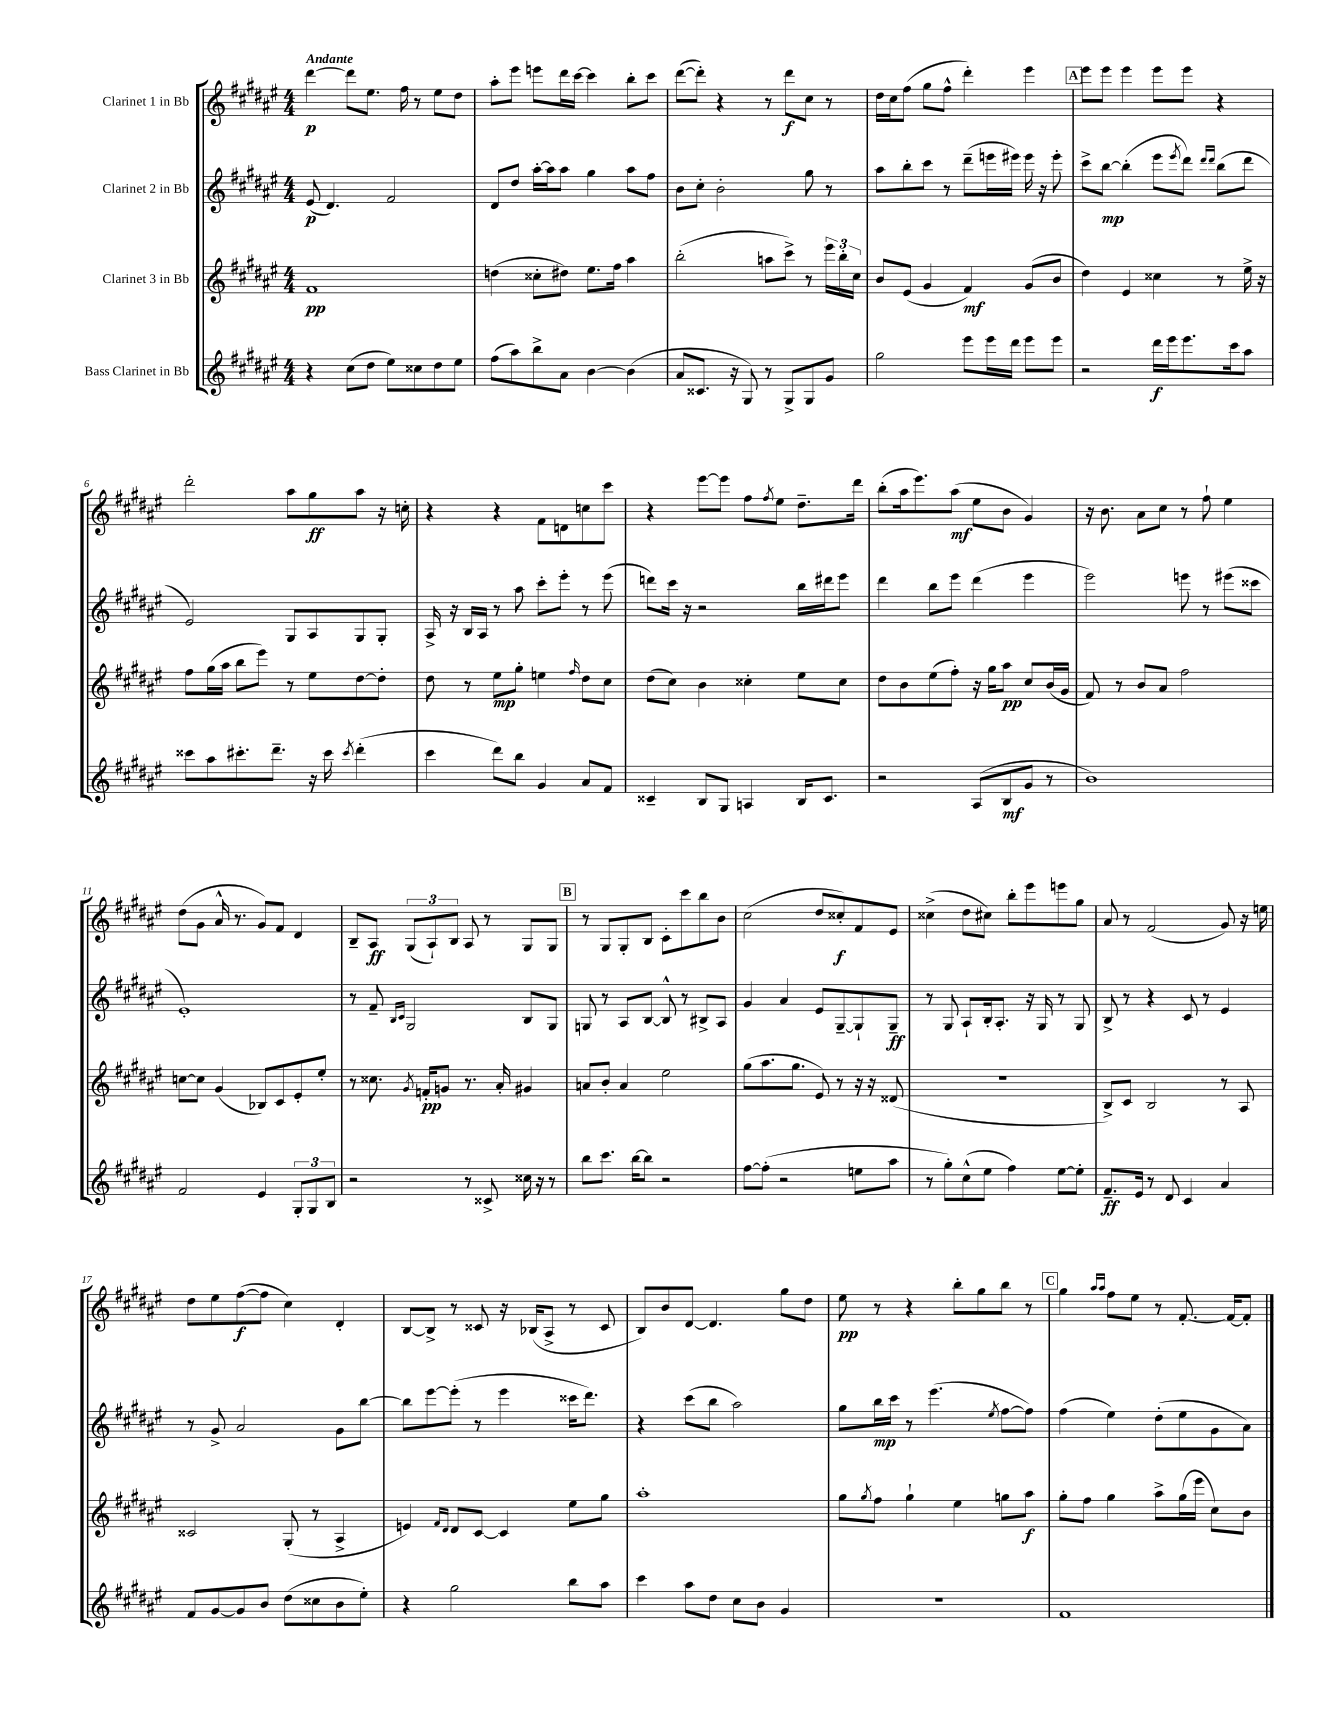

**kern	**dynam	**kern	**dynam	**kern	**dynam	**kern	**dynam
*part4	*part4	*part3	*part3	*part2	*part2	*part1	*part1
*staff4	*staff4	*staff3	*staff3	*staff2	*staff2	*staff1	*staff1
*I"Bass Clarinet in Bb	*	*I"Clarinet 3 in Bb	*	*I"Clarinet 2 in Bb	*	*I"Clarinet 1 in Bb	*
*clefG2	*	*clefG2	*	*clefG2	*	*clefG2	*
*k[f#c#g#d#a#e#]	*	*k[f#c#g#d#a#e#]	*	*k[f#c#g#d#a#e#]	*	*k[f#c#g#d#a#e#]	*
*M4/4	*	*M4/4	*	*M4/4	*	*M4/4	*
=1	=1	=1	=1	=1	=1	=1	=1
!	!	!	!	!	!	!LO:TX:a:B:t=Andante	!
4r	.	1f#	pp	(8e#/	p	[4ddd#\	p
.	.	.	.	4.d#/)	.	.	.
(8cc#\L	.	.	.	.	.	8ddd#\L]	.
8dd#\J	.	.	.	.	.	8.ee#\J	.
8ee#\L)	.	.	.	2f#/	.	.	.
.	.	.	.	.	.	16ff#\	.
8cc##X\	.	.	.	.	.	8r	.
8dd#\	.	.	.	.	.	8ee#\L	.
8ee#\J	.	.	.	.	.	8dd#\J	.
=2	=2	=2	=2	=2	=2	=2	=2
(8ff#\L	.	(4ddn\	.	8d#/L	.	8aa#'\L	.
8aa#\)	.	.	.	8dd#/J	.	8eee#\J	.
8bb^\	.	8cc##X'\L	.	[16aa#'\LL	.	8eeen\L	.
.	.	.	.	16aa#\J]	.	.	.
8a#\J	.	8dd#X\J)	.	8aa#\J	.	16ddd#\L	.
.	.	.	.	.	.	[16ccc#\JJ	.
[4b\	.	8.ee#\L	.	4gg#\	.	4ccc#\]	.
.	.	16ff#\Jk	.	.	.	.	.
(4b\]	.	4aa#\	.	8aa#\L	.	8bb'\L	.
.	.	.	.	8ff#\J	.	8ccc#\J	.
=3	=3	=3	=3	=3	=3	=3	=3
8a#/L	.	(2bb'\	.	8b\L	.	([8ddd#\L	.
8.c##X/J	.	.	.	8cc#'\J	.	8ddd#'\J])	.
.	.	.	.	2b'\	.	4r	.
16r	.	.	.	.	.	.	.
8G#/)	.	.	.	.	.	.	.
8r	.	8aan\L	.	.	.	8r	.
8G#^/L	.	8ccc#^\J)	.	.	.	8ddd#\L	f
8G#/	.	8r	.	8gg#\	.	8cc#\J	.
8g#/J	.	24eee#\LL	.	8r	.	8r	.
.	.	24bb'\	.	.	.	.	.
.	.	24cc#\JJ	.	.	.	.	.
=4	=4	=4	=4	=4	=4	=4	=4
2gg#\	.	8b/L	.	8aa#\L	.	16dd#\LL	.
.	.	.	.	.	.	16cc#\J	.
.	.	(8e#/J	.	8bb'\	.	(8ff#\J	.
.	.	4g#/	.	8ccc#\J	.	8gg#\L	.
.	.	.	.	8r	.	8ff#^^\J	.
8eee#\L	.	4f#/)	mf	(8ddd#~\L	.	4ddd#'\)	.
16eee#\L	.	.	.	16eeen\L	.	.	.
16ddd#\JJ	.	.	.	16eee#X\JJ)	.	.	.
8eee#\L	.	(8g#/L	.	16eee#\	.	4eee#\	.
.	.	.	.	16r	.	.	.
8eee#\J	.	8b/J	.	8eee#'\	.	.	.
!!LO:REH:place=s1:t=A
=5	=5	=5	=5	=5	=5	=5	=5
2r	.	4dd#\)	.	8ccc#^\L	.	8eee#\L	.
.	.	.	.	[8bb\J	mp	8eee#\J	.
.	.	4e#/	.	(4bb'\]	.	4eee#\	.
16ddd#\LL	f	4cc##X\	.	8eee#\L	.	8eee#\L	.
16eee#\J	.	.	.	.	.	.	.
.	.	.	.	8qeee#/	.	.	.
8.eee#\	.	.	.	8ddd#\J)	.	8eee#\J	.
.	.	.	.	16qqddd#/LL	.	.	.
.	.	.	.	16qqddd#/JJ	.	.	.
.	.	8r	.	(8bb\L	.	4r	.
16ccc#\k	.	.	.	.	.	.	.
8aa#\J	.	16ee#^\	.	8ddd#\J	.	.	.
.	.	16r	.	.	.	.	.
!!LO:LB:g=z
=6	=6	=6	=6	=6	=6	=6	=6
8ccc##X\L	.	8ff#\L	.	2e#/)	.	2ddd#'\	.
8aa#\	.	(16gg#\L	.	.	.	.	.
.	.	16aa#\JJ	.	.	.	.	.
8.ccc#X'\	.	8bb\L	.	.	.	.	.
.	.	8eee#\J)	.	.	.	.	.
8.ddd#~\J	.	.	.	.	.	.	.
.	.	8r	.	8G#/L	.	8aa#\L	.
16r	.	8ee#\L	.	8A#/	.	8gg#\	ff
16ccc#\	.	.	.	.	.	.	.
8qccc#/	.	.	.	.	.	.	.
(4ddd#'\	.	[8dd#\	.	8G#/	.	8aa#\J	.
.	.	8dd#'\J]	.	8G#'/J	.	16r	.
.	.	.	.	.	.	16ccn'\	.
=7	=7	=7	=7	=7	=7	=7	=7
4ccc#\	.	8dd#\	.	16A#^/	.	4r	.
.	.	.	.	16r	.	.	.
.	.	8r	.	16B/LL	.	.	.
.	.	.	.	16A#/JJ	.	.	.
8ddd#\L)	.	8ee#\L	mp	8r	.	4r	.
8bb\J	.	8gg#'\J	.	8aa#\	.	.	.
4g#/	.	4een\	.	8ccc#'\L	.	8f#\L	.
.	.	.	.	8eee#'\J	.	8dn\	.
.	.	16qqff#/	.	.	.	.	.
8a#/L	.	8dd#\L	.	8r	.	8ccn\	.
8f#/J	.	8cc#\J	.	(8eee#\	.	8ccc#\J	.
=8	=8	=8	=8	=8	=8	=8	=8
4c##X~/	.	(8dd#\L	.	8dddn\L)	.	4r	.
.	.	8cc#\J)	.	16ccc#\Jk	.	.	.
.	.	.	.	16r	.	.	.
8B/L	.	4b\	.	2r	.	[8eee#\L	.
8G#/J	.	.	.	.	.	8eee#\J]	.
4An/	.	4cc##X'\	.	.	.	8ff#\L	.
.	.	.	.	.	.	8qff#/	.
.	.	.	.	.	.	8ee#\J	.
16B/KL	.	8ee#\L	.	16bb\LL	.	8.dd#~\L	.
8.c##/J	.	.	.	16ddd#X\J	.	.	.
.	.	8cc##\J	.	8eee#\J	.	.	.
.	.	.	.	.	.	16ddd#\Jk	.
=9	=9	=9	=9	=9	=9	=9	=9
2r	.	8dd#\L	.	4ddd#\	.	(8bb'\L	.
.	.	8b\	.	.	.	16aa#\k	.
.	.	.	.	.	.	8.eee#\)	.
.	.	(8ee#\	.	8bb\L	.	.	.
.	.	8ff#'\J)	.	8eee#\J	.	(8aa#\J	mf
(8A#/L	.	16r	.	(4ddd#\	.	8ee#\L	.
.	.	16gg#\KL	.	.	.	.	.
8B/	mf	8aa#\J	pp	.	.	8b\J	.
8g#/J	.	8cc#/L	.	4eee#\	.	4g#/)	.
8r	.	(16b/L	.	.	.	.	.
.	.	16g#/JJ	.	.	.	.	.
=10	=10	=10	=10	=10	=10	=10	=10
1b)	.	8f#/)	.	2eee#\)	.	16r	.
.	.	.	.	.	.	8.b\	.
.	.	8r	.	.	.	.	.
.	.	8b/L	.	.	.	8a#\L	.
.	.	8a#/J	.	.	.	8cc#\J	.
.	.	2ff#\	.	8eeen\	.	8r	.
.	.	.	.	8r	.	8ff#`\	.
.	.	.	.	(8eee#X\L	.	4ee#\	.
.	.	.	.	8ccc##X\J	.	.	.
!!LO:LB:g=z
=11	=11	=11	=11	=11	=11	=11	=11
2f#/	.	[8ccn\L	.	1e#')	.	(8dd#\L	.
.	.	8cc\J]	.	.	.	8g#\J	.
.	.	(4g#/	.	.	.	16a#^^/	.
.	.	.	.	.	.	8.r	.
4e#/	.	8B-X/L)	.	.	.	8g#/L)	.
.	.	8c#/	.	.	.	8f#/J	.
12G#'/L	.	8e#'/	.	.	.	4d#/	.
12G#/	.	.	.	.	.	.	.
.	.	8ee#'/J	.	.	.	.	.
12B/J	.	.	.	.	.	.	.
=12	=12	=12	=12	=12	=12	=12	=12
2r	.	8r	.	8r	.	8B~/L	.
.	.	8.cc##X\	.	8f#~/	.	8A#/J	ff
.	.	.	.	16qqB/LL	.	.	.
.	.	.	.	16qqc#/JJ	.	.	.
.	.	.	.	2G#/	.	(12G#/L	.
.	.	8qg#/	.	.	.	.	.
.	.	16fn'/KL	pp	.	.	.	.
.	.	.	.	.	.	12A#`/)	.
.	.	8gn/J	.	.	.	.	.
.	.	.	.	.	.	12B/J	.
8r	.	8.r	.	.	.	8A#/	.
8c##X^/	.	.	.	.	.	8r	.
.	.	16a#'/	.	.	.	.	.
16cc##X\	.	4g#X/	.	8B/L	.	8G#/L	.
16r	.	.	.	.	.	.	.
8r	.	.	.	8G#/J	.	8G#/J	.
!!LO:REH:place=s1:t=B
=13	=13	=13	=13	=13	=13	=13	=13
8bb\L	.	8an/L	.	8Gn/	.	8r	.
8.ccc#\J	.	8b'/J	.	8r	.	8G#/L	.
.	.	4a/	.	8A#/L	.	8G#'/	.
[16bb\KL	.	.	.	.	.	.	.
8bb\J]	.	.	.	[8B/J	.	8B/J	.
2r	.	2ee#\	.	8B^^/]	.	8c#'\L	.
.	.	.	.	8r	.	8ccc#\	.
.	.	.	.	8B#X^/L	.	8bb\	.
.	.	.	.	8A#/J	.	8b\J	.
=14	=14	=14	=14	=14	=14	=14	=14
[8ff#\L	.	(8gg#\L	.	4g#/	.	(2cc#\	.
(8ff#'\J]	.	8.aa#\	.	.	.	.	.
2r	.	.	.	4a#/	.	.	.
.	.	8.gg#\J	.	.	.	.	.
.	.	8e#/)	.	8e#/L	.	8dd#/L	.
.	.	8r	.	[8G#~/	.	8cc##X'/)	f
8een\L	.	16r	.	8G#`/]	.	8f#/	.
.	.	16r	.	.	.	.	.
8aa#\J	.	(8d##X/	.	8G#~/J	ff	8e#/J	.
=15	=15	=15	=15	=15	=15	=15	=15
8r	.	1r	.	8r	.	(4cc##X^\	.
8gg#'\L)	.	.	.	8G#/	.	.	.
(8cc#^^\	.	.	.	8A#`/L	.	8dd#\L	.
8ee#\J	.	.	.	16B'/k	.	8cc#X\J)	.
.	.	.	.	8.A#'/J	.	.	.
4ff#\)	.	.	.	.	.	8bb'\L	.
.	.	.	.	16r	.	8eee#\	.
.	.	.	.	16G#/	.	.	.
[8ee#\L	.	.	.	8r	.	8eeen\	.
8ee#'\J]	.	.	.	8G#/	.	8gg#\J	.
=16	=16	=16	=16	=16	=16	=16	=16
8.f#~/L	ff	8B^/L)	.	8B^/	.	8a#/	.
.	.	8c#/J	.	8r	.	8r	.
16e#/Jk	.	.	.	.	.	.	.
8r	.	2B/	.	4r	.	(2f#/	.
8d#/	.	.	.	.	.	.	.
4c#/	.	.	.	8c#/	.	.	.
.	.	.	.	8r	.	.	.
4a#/	.	8r	.	4e#/	.	8g#/)	.
.	.	8A#/	.	.	.	16r	.
.	.	.	.	.	.	16een\	.
!!LO:LB:g=z
=17	=17	=17	=17	=17	=17	=17	=17
8f#/L	.	2c##X/	.	8r	.	8dd#\L	.
[8g#/	.	.	.	8g#^/	.	8ee#\	.
8g#/]	.	.	.	2a#/	.	([8ff#\	f
8b/J	.	.	.	.	.	8ff#\J]	.
(8dd#\L	.	(8G#'/	.	.	.	4cc#\)	.
8cc##X\	.	8r	.	.	.	.	.
8b\	.	4A#^/	.	8g#\L	.	4d#'/	.
8ee#'\J)	.	.	.	[8bb\J	.	.	.
=18	=18	=18	=18	=18	=18	=18	=18
4r	.	4en/)	.	8bb\L]	.	[8B/L	.
.	.	.	.	[8eee#\	.	8B^/J]	.
.	.	16qqf#/LL	.	.	.	.	.
.	.	16qqd#/JJ	.	.	.	.	.
2gg#\	.	8d#/L	.	(8eee#'\J]	.	8r	.
.	.	[8c#/J	.	8r	.	8c##X/	.
.	.	4c#/]	.	4eee#\	.	16r	.
.	.	.	.	.	.	(16B-X/KL	.
.	.	.	.	.	.	8A#^/J	.
8bb\L	.	8ee#\L	.	16ccc##X\KL	.	8r	.
.	.	.	.	8.ddd#\J)	.	.	.
8aa#\J	.	8gg#\J	.	.	.	8c##/	.
=19	=19	=19	=19	=19	=19	=19	=19
4ccc#\	.	1aa#'	.	4r	.	8B/L)	.
.	.	.	.	.	.	8b/	.
8aa#\L	.	.	.	(8ccc#\L	.	[8d#/J	.
8dd#\J	.	.	.	8bb\J	.	4.d#/]	.
8cc#\L	.	.	.	2aa#\)	.	.	.
8b\J	.	.	.	.	.	.	.
4g#/	.	.	.	.	.	8gg#\L	.
.	.	.	.	.	.	8dd#\J	.
=20	=20	=20	=20	=20	=20	=20	=20
1r	.	8gg#\L	.	8gg#\L	.	8ee#\	pp
.	.	8qgg#/	.	.	.	.	.
.	.	8ff#\J	.	16bb\L	mp	8r	.
.	.	.	.	16ccc#\JJ	.	.	.
.	.	4gg#`\	.	8r	.	4r	.
.	.	.	.	(4.eee#\	.	.	.
.	.	4ee#\	.	.	.	8bb'\L	.
.	.	.	.	.	.	8gg#\	.
.	.	.	.	8qee#/	.	.	.
.	.	8ggn\L	.	[8ff#\L	.	8bb\J	.
.	.	8aa#\J	f	8ff#\J])	.	8r	.
!!LO:REH:place=s1:t=C
=21	=21	=21	=21	=21	=21	=21	=21
1f#	.	8gg#'\L	.	(4ff#\	.	4gg#\	.
.	.	8ff#\J	.	.	.	.	.
.	.	.	.	.	.	16qqaa#/LL	.
.	.	.	.	.	.	16qqaa#/JJ	.
.	.	4gg#\	.	4ee#\)	.	8ff#\L	.
.	.	.	.	.	.	8ee#\J	.
.	.	8aa#^\L	.	(8dd#'\L	.	8r	.
.	.	(16gg#\L	.	8ee#\	.	[8.f#'/	.
.	.	16eee#\JJ	.	.	.	.	.
.	.	8cc#\L)	.	8g#\	.	.	.
.	.	.	.	.	.	16f#/KL_	.
.	.	8b\J	.	8a#\J)	.	8f#'/J]	.
==	==	==	==	==	==	==	==
*-	*-	*-	*-	*-	*-	*-	*-
